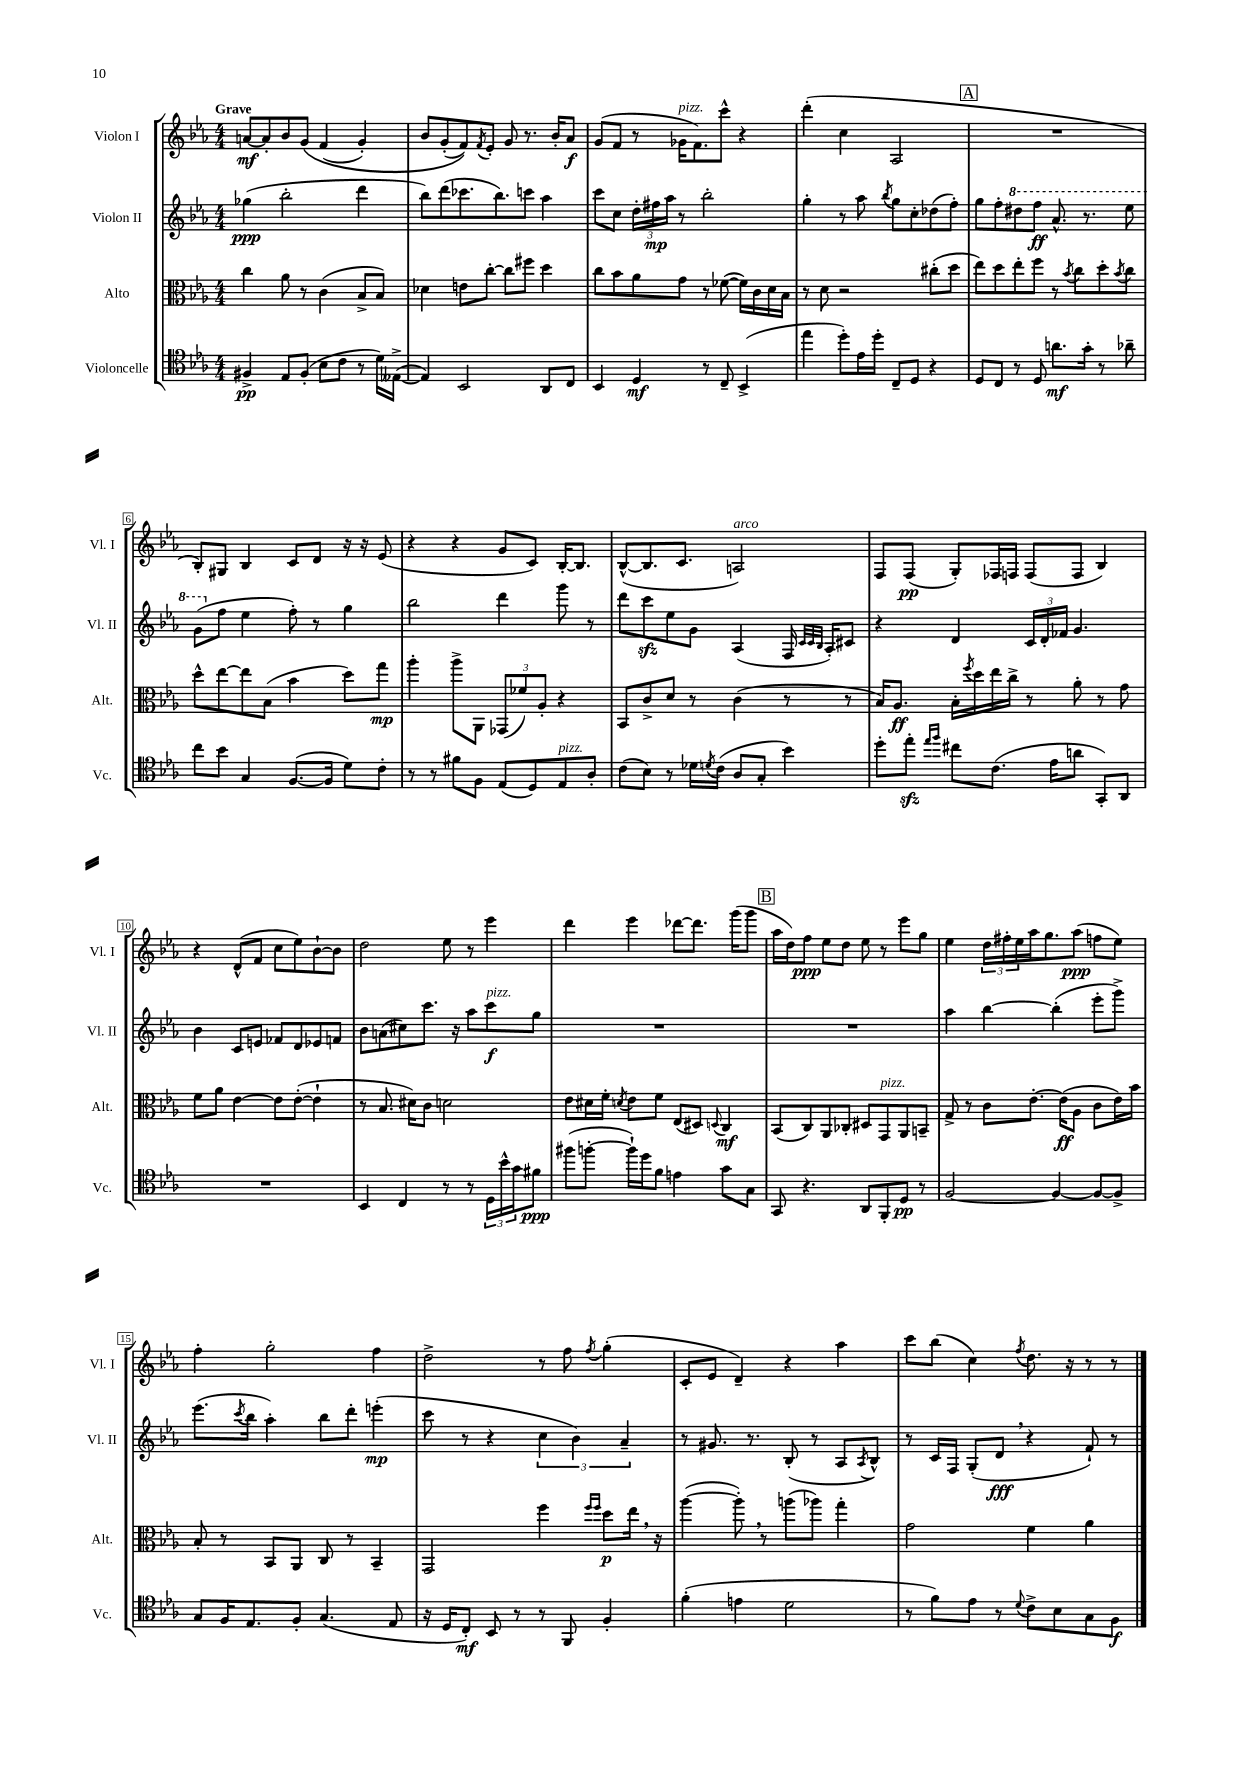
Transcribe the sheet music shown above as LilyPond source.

<<
\new StaffGroup <<
\new Staff = "s0" \with { instrumentName = "Violon I" shortInstrumentName = "Vl. I" } {
    \clef treble \key ees \major \numericTimeSignature \time 4/4 \tempo "Grave"
    a'8~\mf a'8-. bes'8 g'8\( f'4( g'4-.) |
    bes'8 g'8-.( f'8)\) \acciaccatura { f'8 } ees'8-. g'8 r8. bes'16-. aes'8\f |
    g'8( f'8 r8 ges'16^\markup { \italic "pizz." } f'8.) c'''8-^ r4 |
    d'''4-.( c''4 aes2 |
    \mark \markup { \box "A" } R1 |
    bes8-.) gis8 bes4 c'8 d'8 r16 r16 ees'8( |
    r4 r4 g'8 c'8) bes16~-. bes8. |
    bes8~-^( bes8. c'8. a2^\markup { \italic "arco" }) |
    f8 f8\pp( g8-.) fes16 f16 f8( f8 bes4) |
    r4 d'8-^( f'8 c''8 ees''8) bes'8~-! bes'8 |
    d''2 ees''8 r8 ees'''4 |
    d'''4 ees'''4 des'''8~ des'''8. g'''16( g'''8 |
    \mark \markup { \box "B" } aes''16 d''16) f''8\ppp ees''8 d''8 ees''8 r8 ees'''8 g''8 |
    ees''4 \tuplet 3/2 { d''16 fis''16-. ees''16 } aes''16 g''8. aes''8\ppp( f''8 ees''8) |
    f''4-. g''2-. f''4 |
    d''2-> r8 f''8 \acciaccatura { f''8 } g''4-.( |
    c'8-. ees'8 d'4--) r4 aes''4 |
    c'''8 bes''8( c''4) \acciaccatura { f''8 } d''8. r16 r8 r8 \bar "|." |
}
\new Staff = "s1" \with { instrumentName = "Violon II" shortInstrumentName = "Vl. II" } {
    \clef treble \key ees \major \numericTimeSignature \time 4/4
    ges''4\ppp( bes''2-. d'''4 |
    bes''8) d'''8( ces'''8. bes''8.) c'''8 aes''4 |
    c'''8 c''8 \tuplet 3/2 { d''16-. fis''16\mp aes''16 } r8 bes''2-. |
    g''4-. r8 aes''8 \acciaccatura { bes''8 } g''8 c''8-. des''8( f''8-.) |
    \mark \markup { \box "A" } g''8 f''8-. \ottava #1 dis'''8 f'''8\ff aes''8.-^ r8. ees'''8 |
    g''8( \ottava #0 f''8 ees''4 f''8-.) r8 g''4 |
    bes''2 d'''4 g'''8 r8 |
    d'''8 c'''8\sfz ees''8 g'8 aes4( f16 \grace { c'32 c'32 bes32 } aes16-.) cis'8 |
    r4 d'4 \tuplet 3/2 { c'16 d'16-. fes'16 } g'4. |
    bes'4 c'8 e'8 fes'8 d'8 ees'8 f'8 |
    bes'8 a'8( cis''8) c'''8. r16 aes''8 c'''8\f^\markup { \italic "pizz." } g''8 |
    R1 |
    \mark \markup { \box "B" } R1 |
    aes''4 bes''4~ bes''4-.( ees'''8-. g'''8->) |
    ees'''8.( \acciaccatura { c'''8 } bes''16 aes''4-.) bes''8 d'''8-. e'''4-.\mp( |
    c'''8 r8 r4 \tuplet 3/2 { c''4 bes'4) aes'4-- } |
    r8 gis'8. r8. bes8-.( r8 aes8 \acciaccatura { aes8 } bes8-^) |
    r8 c'16 f16 g8-.( d'8\fff \breathe r4 f'8-!) r8 \bar "|." |
}
\new Staff = "s2" \with { instrumentName = "Alto" shortInstrumentName = "Alt." } {
    \clef alto \key ees \major \numericTimeSignature \time 4/4
    c''4 aes'8 r8 c'4( bes8-> bes8) |
    des'4 e'8 c''8~-. c''8 fis''8 d''4 |
    c''8 bes'8 aes'8 g'8 r8 fes'8~( fes'16) c'16 d'16 bes16 |
    r8 d'8 r2 cis''8-.( d''8 |
    \mark \markup { \box "A" } ees''8) d''8 ees''8-. f''8 r8 \acciaccatura { bes'8 } c''8 d''8-. \acciaccatura { bes'8 } c''8 |
    d''8-^ ees''8~ ees''8 bes8( bes'4 d''8) g''8\mp |
    aes''4-. aes''8-> aes,8 \tuplet 3/2 { ges,8( fes'8) aes8-. } r4 |
    bes,8 c'8-> d'8 r8 c'4( r8 r8 |
    bes16) aes8.\ff bes16-. \acciaccatura { f''8 } d''16 ees''16 c''16-> r8 aes'8-. r8 g'8 |
    f'8 aes'8 ees'4~ ees'8 ees'8~-.( ees'4-! |
    r8 bes8. dis'16) c'8 d'2 |
    ees'8 dis'16 f'16-. \acciaccatura { d'8 } ees'8 f'8 ees8( dis8) \appoggiatura { d8 } c4\mf |
    \mark \markup { \box "B" } bes,8( c8) aes,8 ces8-. dis8 g,8^\markup { \italic "pizz." } aes,8 b,8-- |
    g8-> r8 c'8 ees'8.~-. ees'16\ff( aes8 c'8 ees'16) bes'16 |
    bes8-. r8 bes,8 aes,8 c8 r8 bes,4-- |
    g,2 f''4 \grace { f''16 f''16 } d''8\p ees''16 \breathe r16 |
    aes''4~( aes''8-.) \breathe r8 a''8( aes''8) g''4-. |
    g'2 f'4 aes'4 \bar "|." |
}
\new Staff = "s3" \with { instrumentName = "Violoncelle" shortInstrumentName = "Vc." } {
    \clef tenor \key ees \major \numericTimeSignature \time 4/4
    fis4->\pp ees8 fis8-.( bes8 c'8 r8 d'16) eeses16~->( |
    eeses4) bes,2 aes,8 c8 |
    bes,4 d4\mf r8 c8-- bes,4->( |
    ees''4 d''8-.) ees'16 d''16-. c8-- d8 r4 |
    \mark \markup { \box "A" } d8 c8 r8 d8 a'8.\mf g'16-. r8 aes'8-- |
    c''8 bes'8 g4 f8.~( f16 d'8) c'8-. |
    r8 r8 fis'8 f8 ees8( d8) ees8^\markup { \italic "pizz." } aes8-. |
    c'8( bes8) r8 des'16 \acciaccatura { d'8 } c'16( aes8 g8-. bes'4) |
    d''8-. ees''8-.\sfz \grace { ees''16 f''16 } cis''8 c'8.( ees'16 a'8 g,8-.) aes,8 |
    R1 |
    bes,4 c4 r8 r8 \tuplet 3/2 { d16 bes'16-^ g'16 } fis'8\ppp |
    fis''8( f''8~-. f''16-!) d''16 f'8 e'4 g'8 g8 |
    \mark \markup { \box "B" } g,8 r4. aes,8 f,8-. d8\pp r8 |
    f2~ f4~ f8~ f8-> |
    g8 f16 ees8. f8-. g4.( ees8 |
    r16 d16 c8-.\mf) bes,8 r8 r8 f,8 f4-. |
    f'4-.( e'4 d'2 |
    r8 f'8) ees'8 r8 \appoggiatura { d'8 } c'8-> bes8 g8 f8\f \bar "|." |
}
>>
>>
\layout { \context { \Score \override BarNumber.stencil = #(make-stencil-boxer 0.1 0.3 ly:text-interface::print) } }
